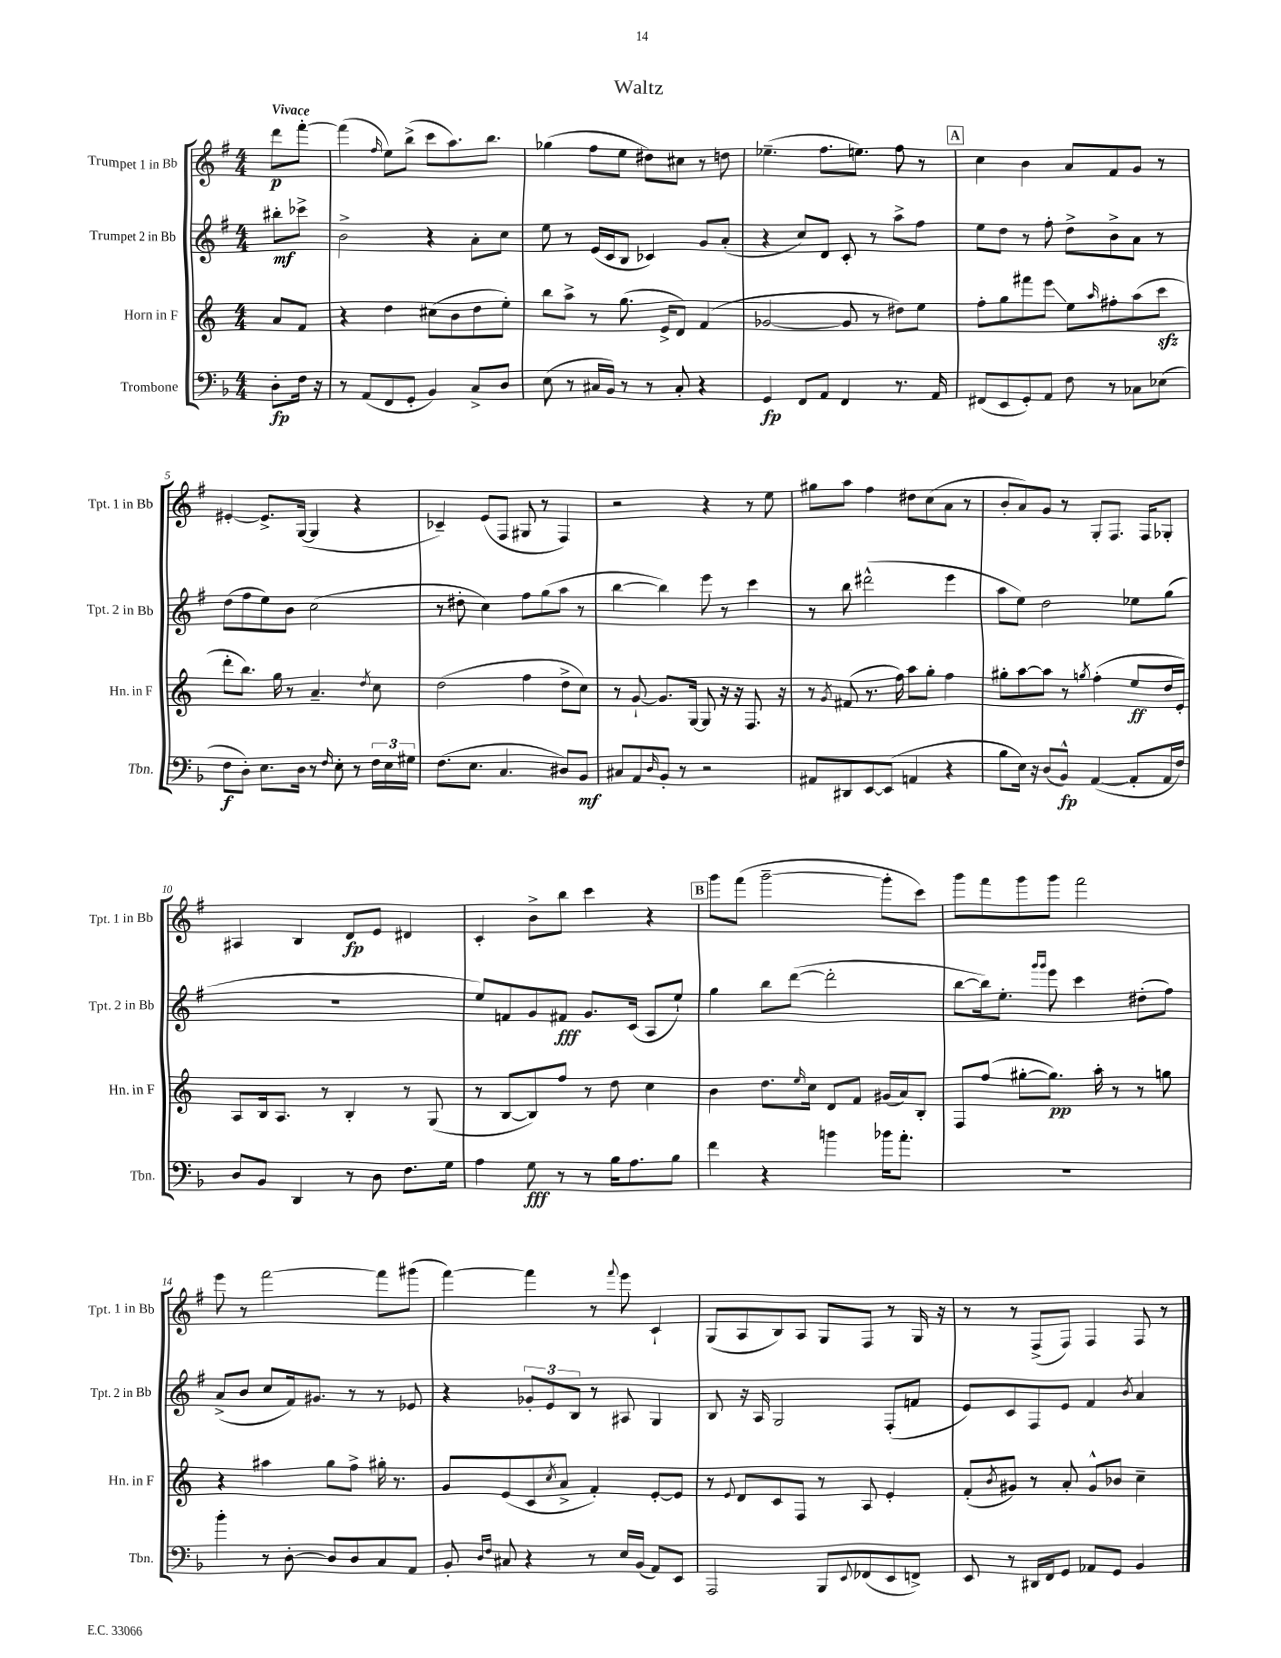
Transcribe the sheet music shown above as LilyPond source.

\header { title = "Waltz" }
<<
\new StaffGroup <<
\new Staff = "s0" \with { instrumentName = "Trumpet 1 in Bb" shortInstrumentName = "Tpt. 1 in Bb" } {
    \clef treble \key g \major \numericTimeSignature \time 4/4 \partial 4 \tempo "Vivace"
    d'''8\p fis'''8~-. |
    fis'''4( \grace { fis''16 } e''8) b''8->( c'''8 a''8.) b''8. |
    ges''4( fis''8 e''8 dis''8) cis''8 r8 d''8 |
    ees''4.--( fis''8. e''8.) fis''8 r8 |
    \mark \markup { \box "A" } c''4 b'4 a'8 fis'8 g'8 r8 |
    eis'4~-. eis'8.-> g16~( g4 r4 |
    ces'4--) e'8( fis8 gis8 r8 fis4) |
    r2 r4 r8 e''8 |
    gis''8 a''8 fis''4 dis''8 c''8( a'8 r8 |
    b'8-. a'8) g'8 r8 g8-. fis8. fis16 ges8-. |
    ais4 b4 d'8\fp e'8 dis'4 |
    c'4-. b'8-> b''8 c'''4 r4 |
    \mark \markup { \box "B" } g'''8 fis'''8( g'''2~-- g'''8-. c'''8) |
    g'''8 fis'''8 g'''8 g'''8 fis'''2 |
    e'''8 r8 fis'''2~ fis'''8 gis'''8( |
    fis'''4~) fis'''4 r8 \appoggiatura { fis'''8 } e'''8 c'4-! |
    g8( a8 b8) a8 g8 fis8 r8 g16 r16 |
    r8 r8 fis8->( fis8) fis4 fis8 r8 \bar "|." |
}
\new Staff = "s1" \with { instrumentName = "Trumpet 2 in Bb" shortInstrumentName = "Tpt. 2 in Bb" } {
    \clef treble \key g \major \numericTimeSignature \time 4/4 \partial 4
    bis''8-.\mf ces'''8-> |
    b'2-> r4 a'8-. c''8 |
    e''8 r8 e'16( c'16 b8 ces'4) g'8 a'8-.( |
    r4 c''8) d'8 c'8-. r8 a''8-> fis''8 |
    \mark \markup { \box "A" } e''8 d''8 r8 fis''8-. d''8-> b'8-> a'8 r8 |
    d''8( fis''8 e''8) b'8 c''2( |
    r8 dis''8-. c''4) fis''8 g''8( a''8 r8 |
    b''4~ b''4) e'''8 r8 c'''4 |
    r8 b''8 dis'''2-^( e'''4 |
    a''8 e''8) d''2 ees''8 g''8( |
    R1 |
    e''8) f'8 g'8 fis'8\fff g'8. c'16( a8 e''8-!) |
    \mark \markup { \box "B" } g''4 b''8 d'''8~( d'''2-. |
    b''8~ b''16) e''8.-. \grace { g'''16 g'''16 } e'''8 c'''4 dis''8-.( fis''8) |
    a'8->( b'8 c''8 fis'16) gis'8. r8 r8 ees'8 |
    r4 \tuplet 3/2 { ges'8-. e'8 b8 } r8 ais8 g4 |
    b8 r16 a16 g2 fis8-.( f'8 |
    e'8) c'8 fis8 e'8 fis'4 \acciaccatura { b'8 } a'4 \bar "|." |
}
\new Staff = "s2" \with { instrumentName = "Horn in F" shortInstrumentName = "Hn. in F" } {
    \clef treble \key c \major \numericTimeSignature \time 4/4 \partial 4
    a'8 f'8 |
    r4 d''4 cis''8( b'8 d''8 e''8-.) |
    b''8 a''8-> r8 g''8.( e'16-> d'8) f'4( |
    ges'2~ ges'8 r8 dis''8) e''8 |
    \mark \markup { \box "A" } f''8-. g''8 fis'''8 e'''8\glissando e''8 \grace { a''16 } fis''8-. a''8( c'''8\sfz |
    d'''8-. b''8.) g''16 r8 a'4.-- \acciaccatura { d''8 } c''8 |
    d''2( f''4 d''8-> c''8) |
    r8 g'8~-! g'8. g16~ g8 r16 r16 f8. r16 |
    r8 \acciaccatura { g'8 } fis'8( r8. f''16) a''8 g''8-. f''4 |
    gis''8-. a''8~ a''8 r8 \acciaccatura { g''8 } f''4-.( e''8\ff d''16 e'16-.) |
    a8 b16 a8. r8 b4-. r8 g8( |
    r8 b8~ b8) f''8 r8 d''8 c''4 |
    \mark \markup { \box "B" } b'4 d''8. \grace { e''16 } c''16 d'8 f'8 gis'16( a'16) b8-. |
    f8 f''8( gis''8~-. gis''8.\pp) a''16-. r8 r8 g''8 |
    r4 ais''4 g''8 f''8-> gis''16-. r8. |
    g'8 e'8( c'8 \acciaccatura { c''8 } a'8-> f'4-.) e'8~-. e'8 |
    r8 \appoggiatura { e'8 } d'8 c'8 f8 r8 a8 e'4-. |
    f'8-.( \acciaccatura { b'8 } gis'8) r8 a'8-. gis'8-^ bes'8 c''4-- \bar "|." |
}
\new Staff = "s3" \with { instrumentName = "Trombone" shortInstrumentName = "Tbn." } {
    \clef bass \key f \major \numericTimeSignature \time 4/4 \partial 4
    d8-.\fp f16 r16 |
    r8 a,8( f,8 g,8-. bes,4) c8-> d8 |
    e8( r8 cis16 bes,16) r8 r8 cis8-. r4 |
    g,4\fp f,8 a,8 f,4 r8. a,16 |
    \mark \markup { \box "A" } fis,8( e,8 g,8-.) a,8 f8 r8 ces8 ees8( |
    f8\f d8-.) e8. d16 r8 \grace { f16 } e8-. r8 \tuplet 3/2 { f16 e16 gis16 } |
    f8.( e8. c4. dis8) bes,8\mf |
    cis8 a,8 \grace { d16 } bes,8-. r8 r2 |
    ais,8 dis,8 e,8~ e,8( a,4 r4 |
    bes8 e16) r16 d8( bes,8-^\fp) a,4~( a,8-. a,16 f16) |
    d8 bes,8 d,4 r8 d8 f8. g16 |
    a4 g8\fff r8 r8 bes16 a8. bes8 |
    \mark \markup { \box "B" } f'4 r4 b'4 bes'16 a'8.-. |
    R1 |
    bes'4-. r8 d8~-. d8 d8 c8 a,8 |
    bes,8-. \grace { d16 f16 } cis8 r4 r8 e16 bes,16( a,8) e,8 |
    a,,2 bes,,8 \appoggiatura { e,8 } fes,8( e,8 f,8->) |
    e,8 r8 dis,16 f,16 g,8 aes,8 g,8 bes,4 \bar "|." |
}
>>
>>
